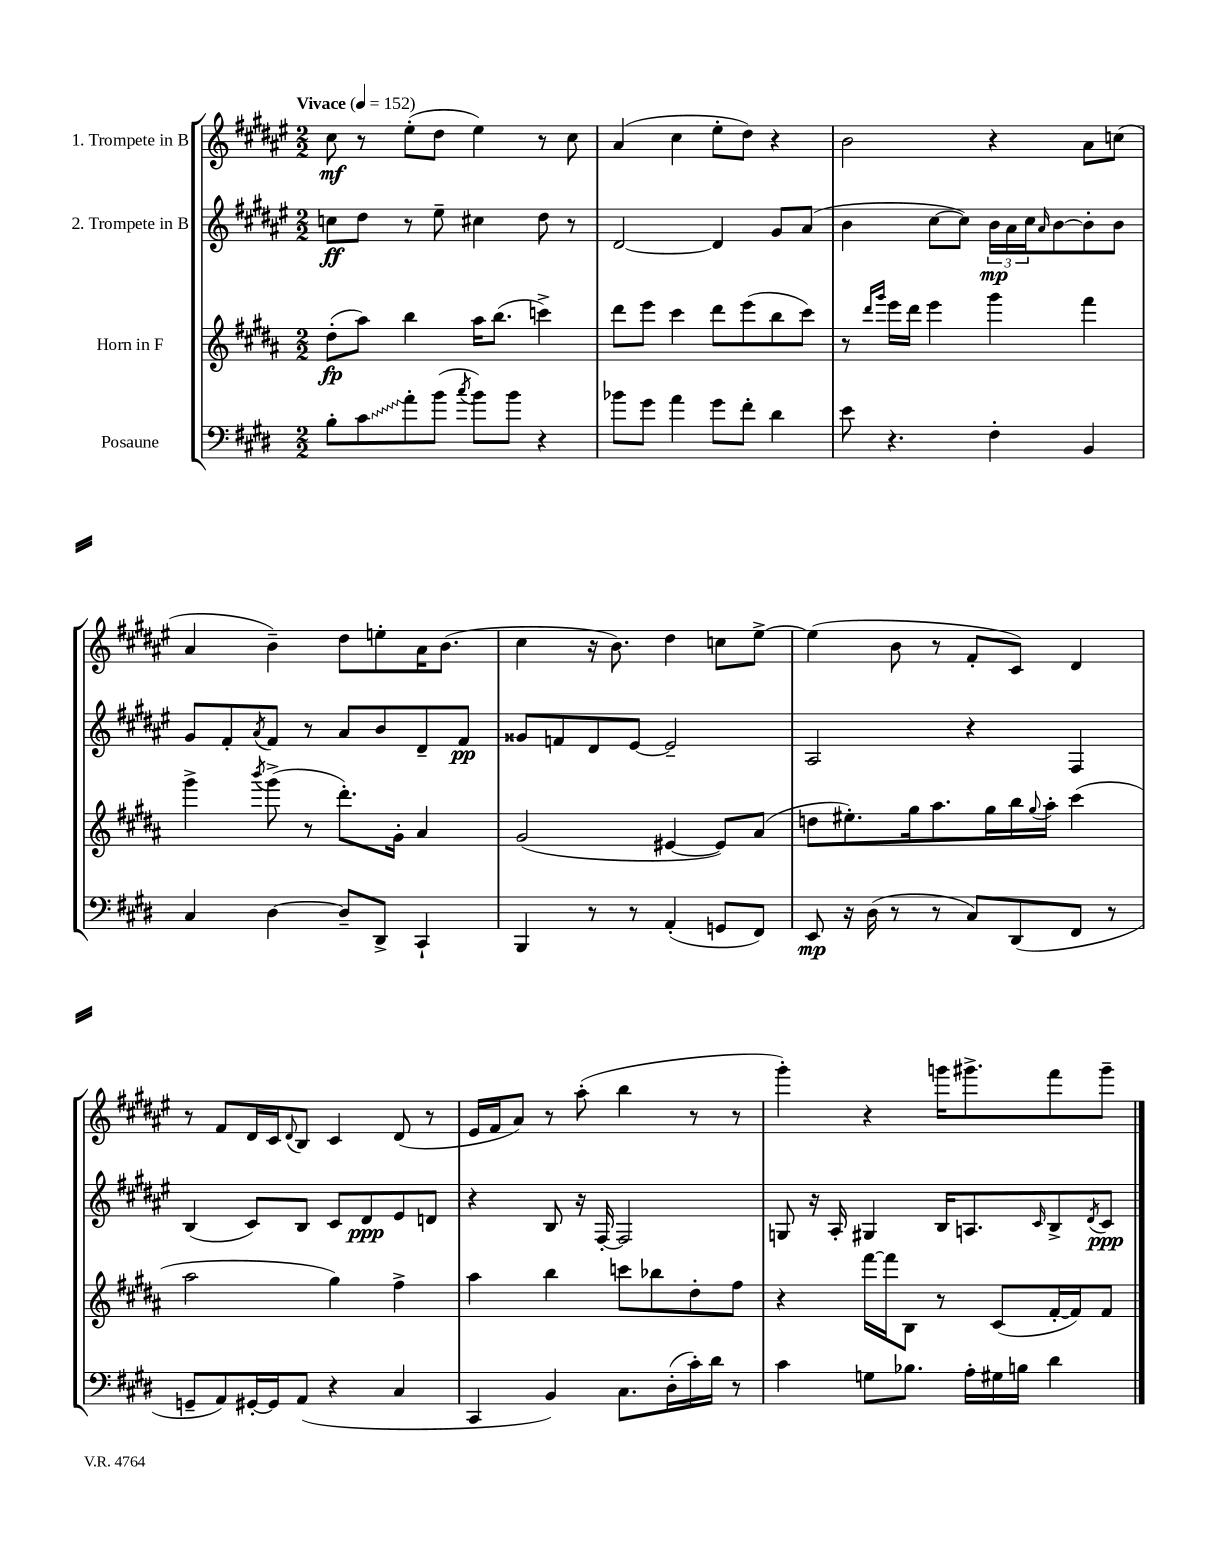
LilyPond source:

<<
\new StaffGroup <<
\new Staff = "s0" \with { instrumentName = "1. Trompete in B" } {
    \clef treble \key fis \major \numericTimeSignature \time 2/2 \tempo "Vivace" 4 = 152
    cis''8\mf r8 eis''8-.( dis''8 eis''4) r8 cis''8 |
    ais'4( cis''4 eis''8-. dis''8) r4 |
    b'2 r4 ais'8 c''8( |
    ais'4 b'4--) dis''8 e''8-. ais'16 b'8.( |
    cis''4 r16 b'8.) dis''4 c''8 eis''8~-> |
    eis''4( b'8 r8 fis'8-. cis'8) dis'4 |
    r8 fis'8 dis'16 cis'16 \appoggiatura { dis'8 } b8 cis'4 dis'8( r8 |
    eis'16 fis'16 ais'8) r8 ais''8-.( b''4 r8 r8 |
    gis'''4-.) r4 g'''16 gis'''8.-> fis'''8 gis'''8-- \bar "|." |
}
\new Staff = "s1" \with { instrumentName = "2. Trompete in B" } {
    \clef treble \key fis \major \numericTimeSignature \time 2/2
    c''8\ff dis''8 r8 eis''8-- cis''4 dis''8 r8 |
    dis'2~ dis'4 gis'8 ais'8( |
    b'4 cis''8~ cis''8) \tuplet 3/2 { b'16\mp ais'16 cis''16 } \grace { ais'16 } b'8~ b'8-. b'8 |
    gis'8 fis'8-. \acciaccatura { ais'8 } fis'8 r8 ais'8 b'8 dis'8-- fis'8\pp |
    gisis'8 f'8 dis'8 eis'8~ eis'2-- |
    ais2 r4 fis4 |
    b4( cis'8) b8 cis'8 dis'8\ppp eis'8 d'8 |
    r4 b8 r16 fis16~-. fis2 |
    g8 r16 ais16-. gis4 b16 a8. \grace { cis'16 } b8-> \acciaccatura { dis'8 } cis'8\ppp \bar "|." |
}
\new Staff = "s2" \with { instrumentName = "Horn in F" } {
    \clef treble \key b \major \numericTimeSignature \time 2/2
    dis''8-.\fp( ais''8) b''4 ais''16 b''8.( c'''4->) |
    dis'''8 e'''8 cis'''4 dis'''8 e'''8( b''8 cis'''8) |
    r8 \grace { dis'''16 gis'''16 } e'''16 dis'''16 e'''4 gis'''4 fis'''4 |
    gis'''4-> \acciaccatura { b'''8 } gis'''8->( r8 dis'''8.-.) gis'16-. ais'4 |
    gis'2( eis'4~ eis'8) ais'8( |
    d''8 eis''8.-.) gis''16 ais''8. gis''16 b''16 \appoggiatura { gis''8 } ais''16-. cis'''4( |
    ais''2 gis''4) fis''4-> |
    ais''4 b''4 c'''8 bes''8 dis''8-. fis''8 |
    r4 fis'''16~ fis'''16 b8 r8 cis'8( fis'16~-. fis'16) fis'8 \bar "|." |
}
\new Staff = "s3" \with { instrumentName = "Posaune" } {
    \clef bass \key e \major \numericTimeSignature \time 2/2
    b8-. \once \override Glissando.style = #'zigzag cis'8\glissando a'8-. b'8( \acciaccatura { cis''8 } b'8) b'8 r4 |
    bes'8 gis'8 a'4 gis'8 fis'8-. dis'4 |
    e'8 r4. fis4-. b,4 |
    cis4 dis4~ dis8-- dis,8-> cis,4-! |
    b,,4 r8 r8 a,4-.( g,8 fis,8) |
    e,8\mp r16 dis16( r8 r8 cis8) dis,8( fis,8 r8 |
    g,8-- a,8) gis,16~-. gis,16 a,8( r4 cis4 |
    cis,4 b,4) cis8. dis16-.( cis'16-.) dis'16 r8 |
    cis'4 g8 bes8. a16-. gis16 b16 dis'4 \bar "|." |
}
>>
>>
\layout { \context { \Score \remove "Bar_number_engraver" } }
